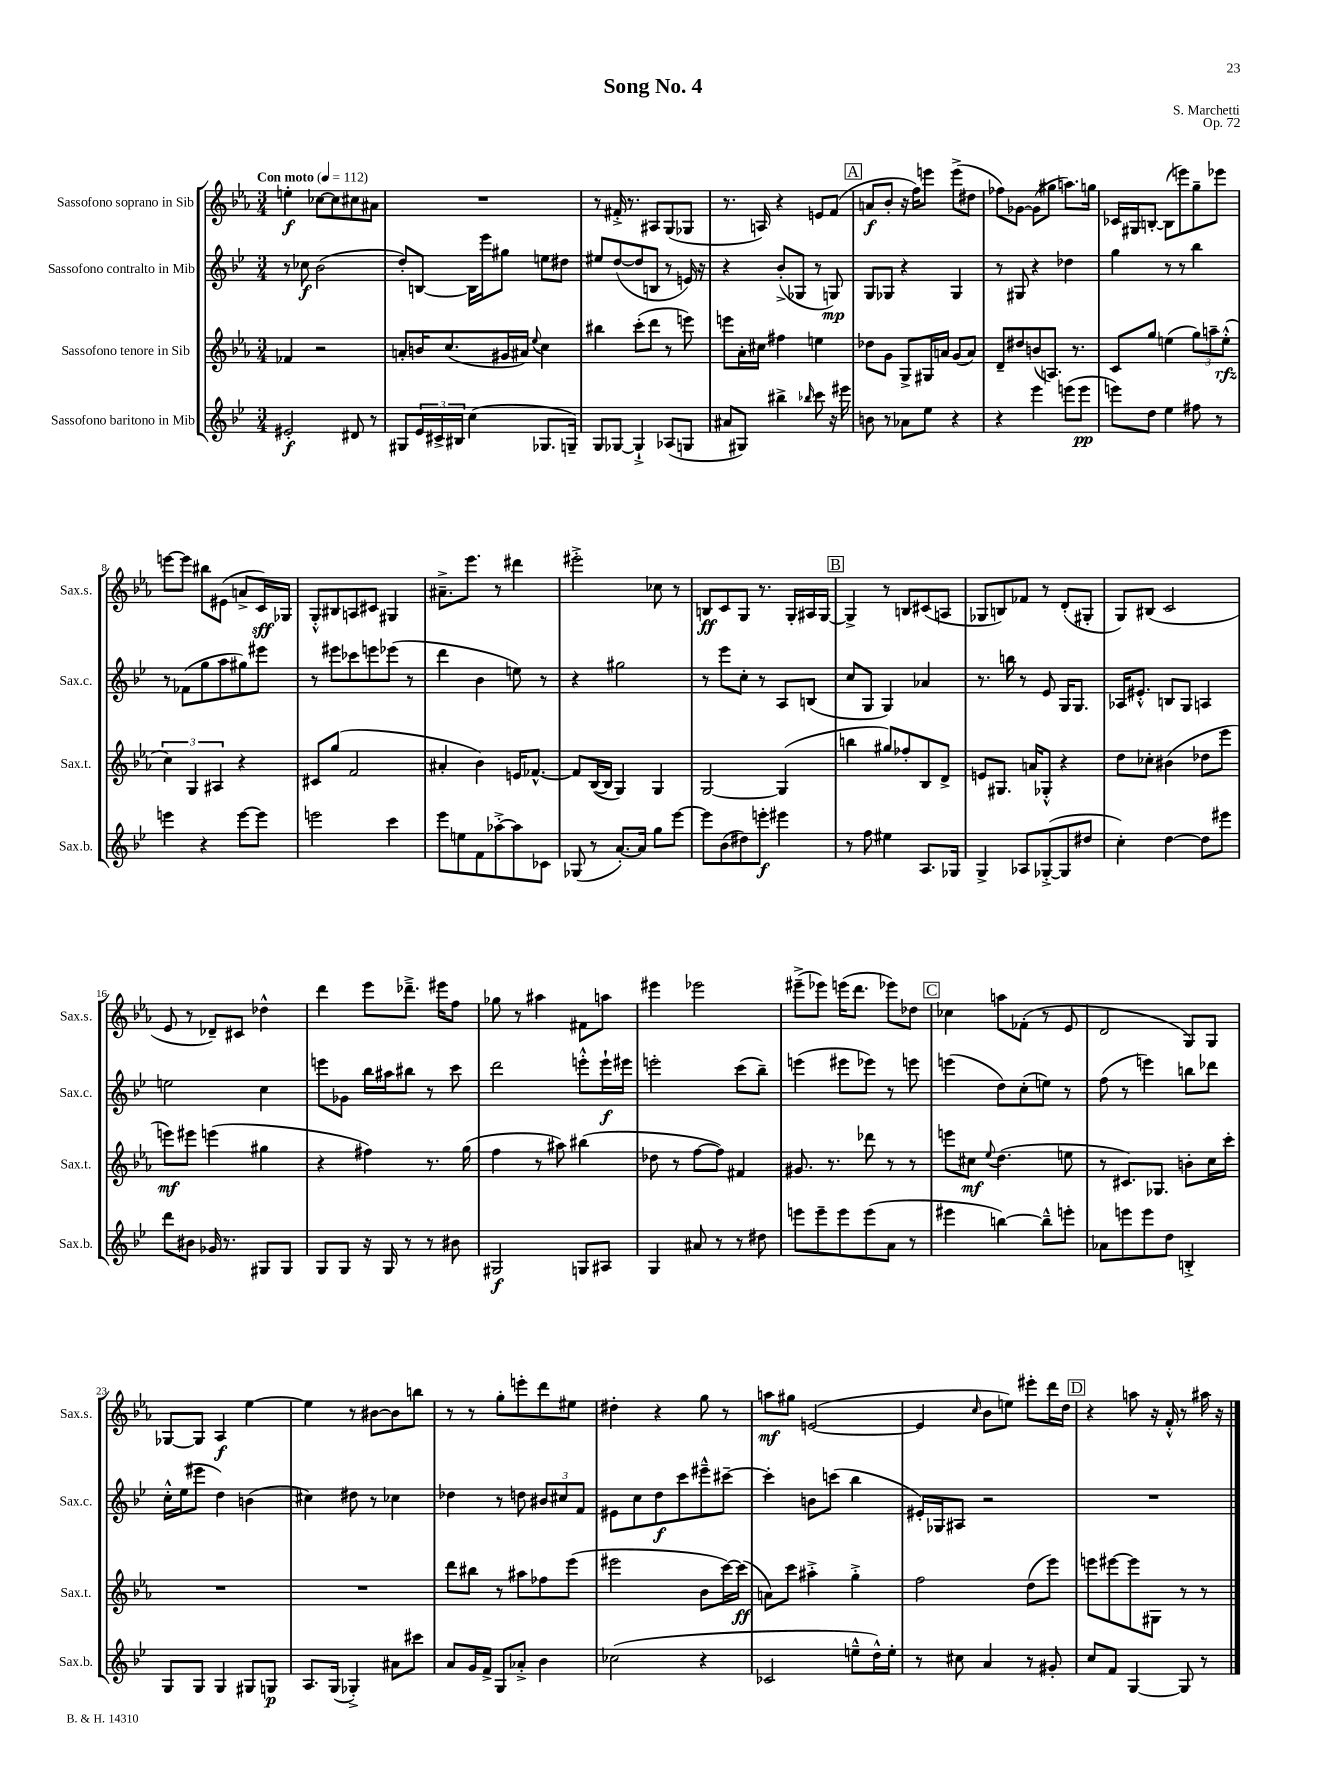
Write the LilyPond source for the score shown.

\header { title = "Song No. 4" composer = "S. Marchetti" opus = "Op. 72" }
<<
\new StaffGroup <<
\new Staff = "s0" \with { instrumentName = "Sassofono soprano in Sib" shortInstrumentName = "Sax.s." } {
    \clef treble \key ees \major \numericTimeSignature \time 3/4 \tempo "Con moto" 4 = 112
    e''4-.\f ces''8~ ces''8 cis''8 ais'8 |
    R2. |
    r8 fis'16-.-> r8. ais8 g8( ges8 |
    r8. a16) r4 e'8 f'8( |
    \mark \markup { \box "A" } a'8\f bes'8-. r16 f''16) e'''8 e'''8->( dis''8 |
    fes''8) ges'8~ ges'8( gis''8 a''8.) g''16 |
    ces'16 gis16 b8~-. b8( e'''8) g''8-- ees'''8 |
    e'''8~ e'''8 bis''8 eis'8( a'8-> c'16\sff) ges16 |
    g8-.-^ bis8 a8 cis'8 gis4 |
    ais'8.---> ees'''8. r8 dis'''4 |
    eis'''2-.-> ces''8 r8 |
    b8\ff c'8 g8 r8. g16-. ais16 g16~ |
    \mark \markup { \box "B" } g4-> r8 b8 cis'8( a8 |
    ges8 b8) fes'8 r8 d'8-.( gis8-. |
    g8) bis8( c'2 |
    ees'8 r8 des'8--) cis'8 des''4-^ |
    d'''4 ees'''8 des'''8.---> eis'''16 f''8 |
    ges''8 r8 ais''4 fis'8 a''8 |
    eis'''4 ees'''2 |
    eis'''8--->( ees'''8) e'''16( d'''8. ees'''8) des''8 |
    \mark \markup { \box "C" } ces''4 a''8 fes'8-.( r8 ees'8 |
    d'2 g8) g8 |
    ges8~ ges8 aes4\f ees''4~ |
    ees''4 r8 bis'8~ bis'8 b''8 |
    r8 r8 g''8-. e'''8-. d'''8 eis''8 |
    dis''4-. r4 g''8 r8 |
    a''8\mf gis''8 e'2~( |
    e'4 \grace { c''16 } bes'8 e''8) eis'''8-. d'''16 d''16 |
    \mark \markup { \box "D" } r4 a''8 r16 f'16-.-^ r8 ais''16 r16 \bar "|." |
}
\new Staff = "s1" \with { instrumentName = "Sassofono contralto in Mib" shortInstrumentName = "Sax.c." } {
    \clef treble \key bes \major \numericTimeSignature \time 3/4
    r8 ces''8\f bes'2( |
    d''8-.) b8~ b16 ees'''16 gis''8 e''8 dis''8 |
    eis''8 d''8~( d''8 b8 r8 e'16) r16 |
    r4 bes'8-.->( ges8 r8 g8\mp) |
    \mark \markup { \box "A" } g8 ges8 r4 ges4 |
    r8 gis8 r4 des''4 |
    g''4 r8 r8 bes''4 |
    r8 fes'8( g''8 a''8 gis''8) eis'''8 |
    r8 eis'''8 ces'''8 e'''8 ees'''8( r8 |
    d'''4 bes'4 e''8) r8 |
    r4 gis''2 |
    r8 ees'''8 c''8-. r8 a8 b8( |
    \mark \markup { \box "B" } c''8 g8 g4) aes'4 |
    r8. b''16 r8 ees'8 g16 g8. |
    aes16 eis'8.-.-^ b8 g8 a4 |
    e''2 c''4 |
    e'''8 ges'8 bes''16 ais''16 bis''8 r8 c'''8 |
    d'''2 e'''8-.-^ e'''16-!\f eis'''16 |
    e'''2-. c'''8( bes''8--) |
    e'''4( eis'''8 ees'''8) r8 e'''8 |
    \mark \markup { \box "C" } e'''4( d''8) c''8-.( e''8) r8 |
    f''8( r8 e'''4) b''8 des'''8 |
    c''16-.-^ ees''16( eis'''8 d''4) b'4( |
    cis''4) dis''8 r8 ces''4 |
    des''4 r8 d''8 \tuplet 3/2 { bis'8 cis''8 f'8 } |
    eis'8 c''8 d''8\f c'''8 eis'''8---^ cis'''8~-- |
    cis'''4-. b'8 c'''8( bes''4 |
    eis'16-.) ges16 ais8 r2 |
    \mark \markup { \box "D" } R2. \bar "|." |
}
\new Staff = "s2" \with { instrumentName = "Sassofono tenore in Sib" shortInstrumentName = "Sax.t." } {
    \clef treble \key ees \major \numericTimeSignature \time 3/4
    fes'4 r2 |
    a'8-. b'16 c''8.( gis'16 ais'16) \appoggiatura { ees''8 } c''4 |
    bis''4 c'''8-.( d'''8 r8 e'''8) |
    e'''8 aes'16-. cis''16 fis''4 e''4 |
    \mark \markup { \box "A" } des''8 g'8 g8-> gis16 a'16 g'8( a'8) |
    d'8-- dis''8 b'8( a8.) r8. |
    c'8 g''8 e''4( \tuplet 3/2 { g''8) a''8-- e''8-.-^\rfz( } |
    \tuplet 3/2 { c''4) g4 ais4 } r4 |
    cis'8 g''8( f'2 |
    ais'4-. bes'4) e'16 fes'8.~-^ |
    fes'8 bes16~( bes16 g4) g4 |
    g2~ g4( |
    \mark \markup { \box "B" } b''4 gis''8) fes''8-. bes8 d'8-> |
    e'8 gis8. a'16 ges8-.-^ r4 |
    d''8 ces''8-. bis'4( des''8 ees'''8 |
    e'''8\mf) eis'''8 e'''4( gis''4 |
    r4 fis''4) r8. g''16( |
    f''4 r8 ais''8) bis''4( |
    des''8 r8 f''8~ f''8) fis'4 |
    gis'8. r8. des'''8 r8 r8 |
    \mark \markup { \box "C" } e'''8 cis''8\mf \appoggiatura { ees''8 } d''4.( e''8 |
    r8 cis'8.) ges8. b'8-. c''16 c'''16-. |
    R2. |
    R2. |
    d'''8 bis''8 r8 ais''8 fes''8 ees'''8( |
    eis'''2 bes'8 c'''16~) c'''16\ff( |
    a'8) c'''8 ais''4-.-> g''4-.-> |
    f''2 d''8( ees'''8) |
    \mark \markup { \box "D" } e'''8 eis'''8~ eis'''8 gis8 r8 r8 \bar "|." |
}
\new Staff = "s3" \with { instrumentName = "Sassofono baritono in Mib" shortInstrumentName = "Sax.b." } {
    \clef treble \key bes \major \numericTimeSignature \time 3/4
    eis'2-.\f dis'8 r8 |
    gis8 \tuplet 3/2 { ees'16 cis'16-> bis16 } c''4( ges8. g16--) |
    g8 ges8~ ges4-!-> aes8( g8 |
    ais'8 gis8) bis''4-> \grace { bes''16 } c'''8 r16 eis'''16 |
    \mark \markup { \box "A" } b'8 r8 aes'8 ees''8 r4 |
    r4 ees'''4 e'''8( e'''8\pp |
    e'''8) d''8 ees''4 fis''8 r8 |
    e'''4 r4 e'''8~ e'''8 |
    e'''2 c'''4 |
    ees'''8 e''8 f'8 aes''8~-.-> aes''8 ces'8 |
    ges8( r8 a'8.~-.) a'16 g''8 ees'''8~ |
    ees'''8 bes'8( dis''8) e'''8-.\f eis'''4 |
    \mark \markup { \box "B" } r8 f''8 eis''4 a8. ges16 |
    g4-> aes8 ges8~-.->( ges8 dis''8 |
    c''4-.) d''4~ d''8 eis'''8 |
    d'''8 bis'8 ges'16 r8. gis8 gis8 |
    g8 g8 r16 g16 r8 r8 bis'8 |
    gis2\f g8 ais8 |
    g4 ais'8 r8 r8 dis''8 |
    e'''8 e'''8-- e'''8 e'''8( a'8 r8 |
    \mark \markup { \box "C" } eis'''4 b''4~) b''8---^ e'''8-. |
    aes'8 e'''8 e'''8 d''8 b4-.-> |
    g8 g8 g4 gis8 g8\p |
    a8. g16( ges4-.->) ais'8 cis'''8 |
    a'8 g'16 f'16-> g8 aes'8-.-> bes'4 |
    ces''2( r4 |
    ces'2 e''8---^ d''16-^) e''16-. |
    r8 cis''8 a'4 r8 gis'8-. |
    \mark \markup { \box "D" } c''8 f'8 g4~ g8 r8 \bar "|." |
}
>>
>>
